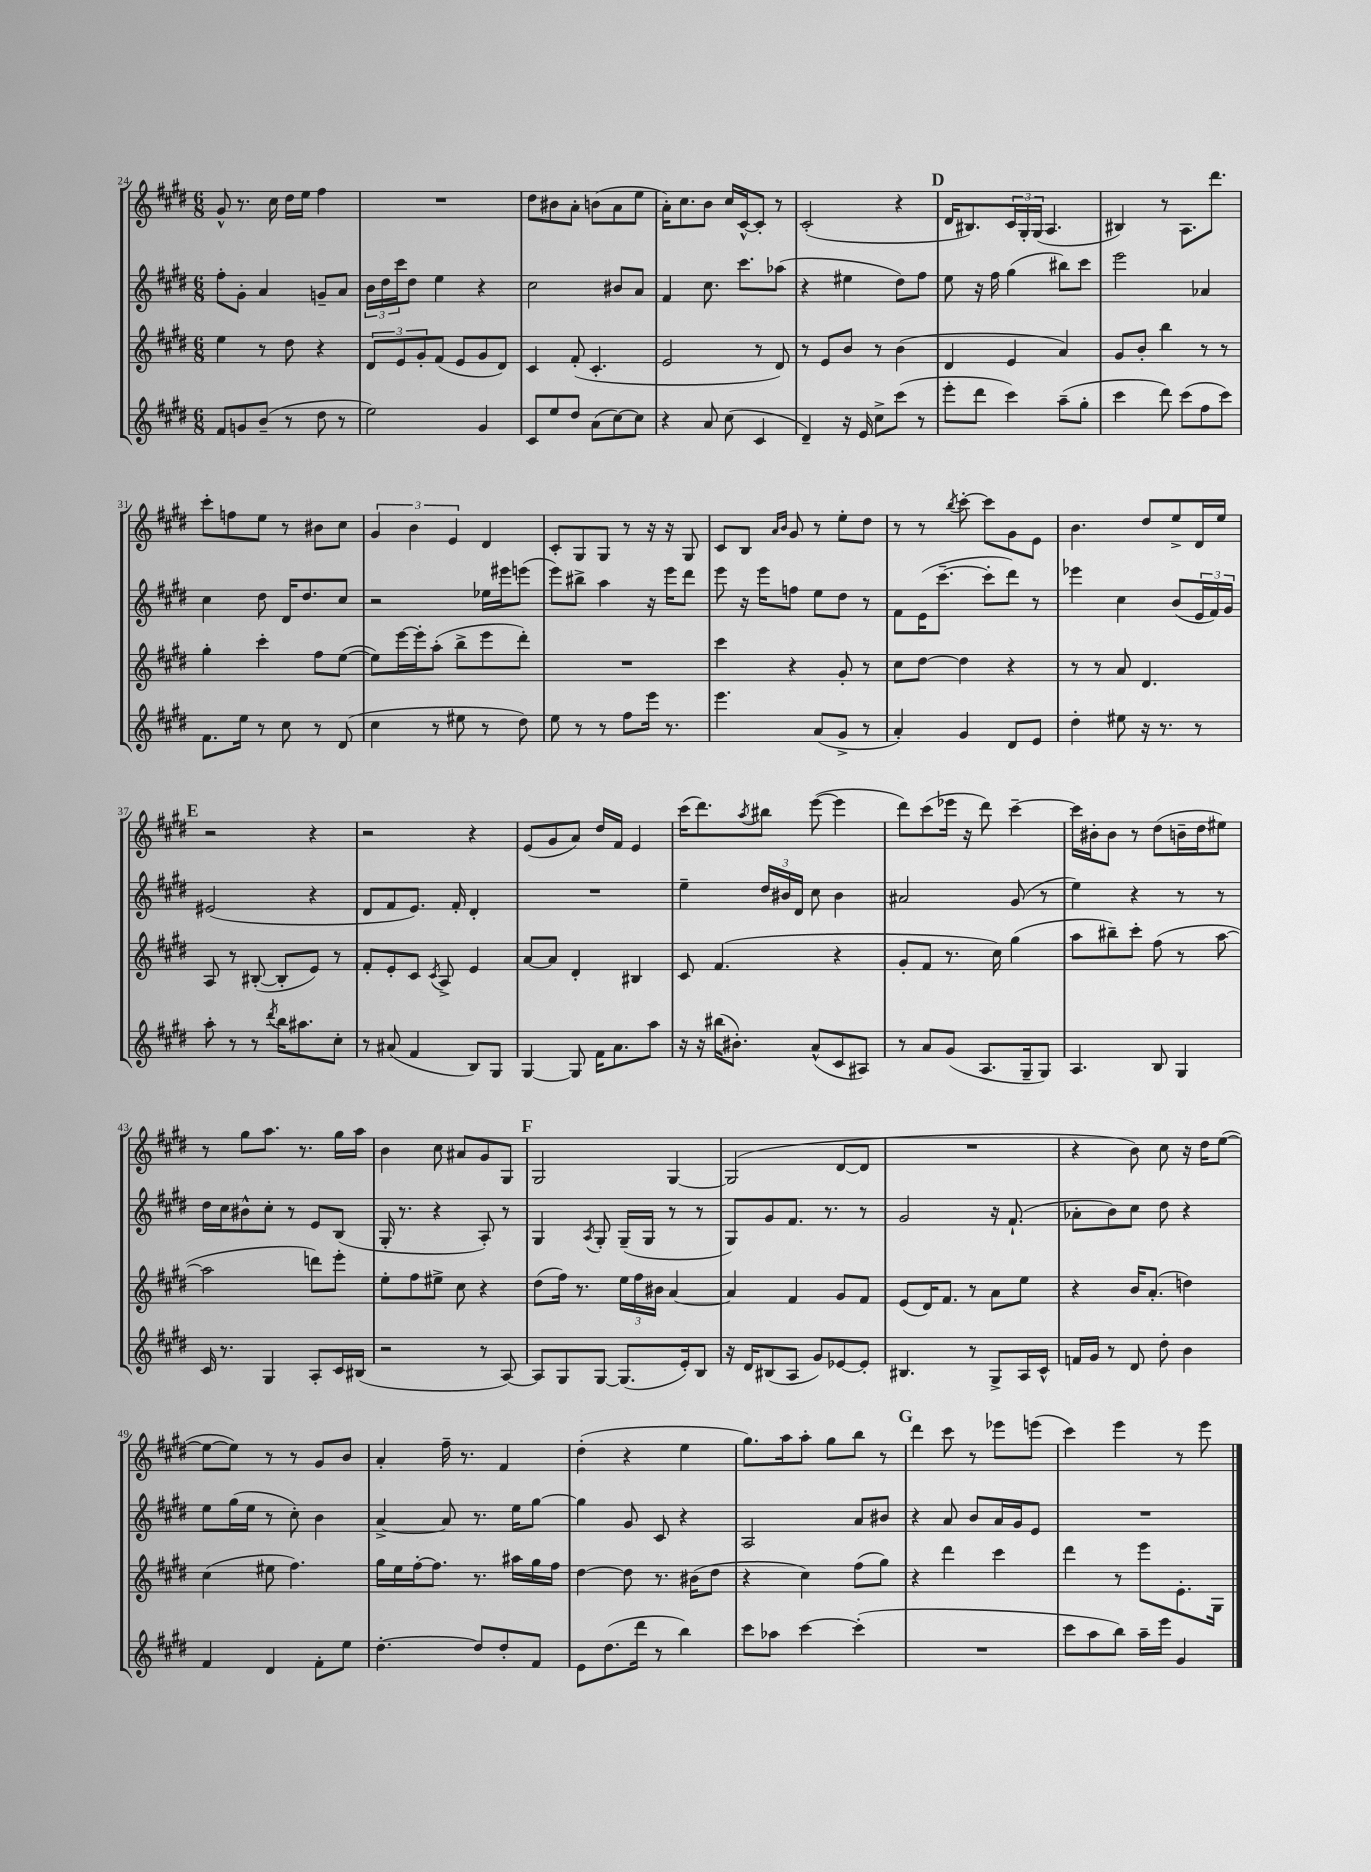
<<
\new StaffGroup <<
\new Staff = "s0" {
    \clef treble \key e \major \numericTimeSignature \time 6/8
    gis'8-^ r8. cis''16 dis''16 e''16 fis''4 |
    R2. |
    dis''8 bis'8 a'8-. b'8( a'8 e''8 |
    a'16-.) cis''8. b'8 cis''16 cis'16~-^ cis'8-. r8 |
    cis'2-.( r4 |
    \mark \markup { \bold "D" } dis'16 bis8.) \tuplet 3/2 { cis'16 gis16-. gis16( } a4. |
    bis4) r8 a8. dis'''8. |
    cis'''8-. f''8 e''8 r8 bis'8 cis''8 |
    \tuplet 3/2 { gis'4 b'4 e'4 } dis'4 |
    cis'8-. gis8 gis8 r8 r16 r16 gis8 |
    cis'8 b8 \grace { a'16 b'16 } gis'8 r8 e''8-. dis''8 |
    r8 r8 \acciaccatura { b''8 } cis'''8~-. cis'''8 gis'8 e'8 |
    b'4. dis''8 e''8-> dis'16 e''16 |
    \mark \markup { \bold "E" } r2 r4 |
    r2 r4 |
    e'8( gis'8 a'8) dis''16 fis'16 e'4 |
    cis'''16( dis'''8.) \acciaccatura { a''8 } bis''8 e'''8~( e'''4 |
    dis'''8) cis'''8( ees'''16 r16 dis'''8) cis'''4~-- |
    cis'''16 bis'16-. bis'8 r8 dis''8( b'16-- dis''16 eis''8) |
    r8 gis''8 a''8. r8. gis''16 a''16 |
    b'4 cis''8 ais'8 gis'8 gis8 |
    \mark \markup { \bold "F" } gis2 gis4~ |
    gis2( dis'8~ dis'8 |
    R2. |
    r4 b'8) cis''8 r16 dis''16 e''8~( |
    e''8~ e''8) r8 r8 gis'8 b'8 |
    a'4-. fis''16-- r8. fis'4 |
    dis''4-.( r4 e''4 |
    gis''8.) a''16 a''8-. gis''8 b''8 r8 |
    \mark \markup { \bold "G" } dis'''4 cis'''8 r8 ees'''8 e'''8( |
    cis'''4) e'''4 r8 e'''8 \bar "|." |
}
\new Staff = "s1" {
    \clef treble \key e \major \numericTimeSignature \time 6/8
    fis''8-. gis'8-. a'4 g'8-- a'8 |
    \tuplet 3/2 { b'16 dis''16 cis'''16 } dis''8 e''4 r4 |
    cis''2 bis'8 a'8 |
    fis'4 cis''8. cis'''8. aes''8( |
    r4 eis''4 dis''8) fis''8 |
    \mark \markup { \bold "D" } e''8 r16 fis''16 gis''4( bis''8) cis'''8 |
    e'''2 aes'4 |
    cis''4 dis''8 dis'16 dis''8. cis''8 |
    r2 ees''16 eis'''16 e'''8( |
    e'''8) bis''8-> a''4 r16 e'''16 dis'''8 |
    e'''8 r16 e'''16 f''8 e''8 dis''8 r8 |
    fis'8 e'16( cis'''8.~-- cis'''8-. dis'''8) r8 |
    ees'''4 cis''4 b'8( \tuplet 3/2 { e'16 fis'16) gis'16 } |
    \mark \markup { \bold "E" } eis'2( r4 |
    dis'8 fis'8 e'8.) fis'16-. dis'4-. |
    R2. |
    e''4-- \tuplet 3/2 { dis''16 bis'16 dis'16 } cis''8 bis'4 |
    ais'2 gis'8( r8 |
    e''4) r4 r8 r8 |
    dis''16 cis''16 bis'8-^ cis''8-. r8 e'8 b8( |
    gis16-. r8. r4 a8-.) r8 |
    \mark \markup { \bold "F" } gis4 \acciaccatura { a8 } gis8-. gis16--( gis16 r8 r8 |
    gis8) gis'8 fis'8. r8. r8 |
    gis'2 r16 fis'8.-!( |
    aes'8-. b'8) cis''8 dis''8 r4 |
    e''8 gis''16( e''16 r8 cis''8-.) b'4 |
    a'4~-> a'8 r8. e''16 gis''8~ |
    gis''4 gis'8 cis'8 r4 |
    a2 a'8 bis'8 |
    \mark \markup { \bold "G" } r4 a'8 b'8 a'16 gis'16 e'8 |
    R2. \bar "|." |
}
\new Staff = "s2" {
    \clef treble \key e \major \numericTimeSignature \time 6/8
    e''4 r8 dis''8 r4 |
    \tuplet 3/2 { dis'8 e'8 gis'8-. } fis'8( e'8 gis'8 dis'8) |
    cis'4 fis'8-.( cis'4.-. |
    e'2 r8 dis'8) |
    r8 e'8 b'8 r8 b'4( |
    \mark \markup { \bold "D" } dis'4 e'4 a'4) |
    gis'8 b'8-. b''4 r8 r8 |
    gis''4-. cis'''4-. fis''8 e''8~( |
    e''8) e'''16~ e'''16-. a''8-.( b''8-> e'''8 dis'''8-.) |
    R2. |
    cis'''4 r4 gis'8-. r8 |
    cis''8 dis''8~ dis''4 r4 |
    r8 r8 a'8 dis'4. |
    \mark \markup { \bold "E" } a8 r8 bis8~-.( bis8-. e'8) r8 |
    fis'8-. e'8-. cis'8 \acciaccatura { cis'8 } a8-> e'4 |
    a'8~ a'8 dis'4-. bis4 |
    cis'8 fis'4.( r4 |
    gis'8-. fis'8 r8. cis''16) gis''4( |
    a''8 bis''8--) cis'''8-. fis''8( r8 a''8~ |
    a''2 d'''8) e'''8-. |
    e''8-. fis''8 eis''8-> cis''8 r4 |
    \mark \markup { \bold "F" } dis''8( fis''16) r8. \tuplet 3/2 { e''16 fis''16 bis'16 } a'4~ |
    a'4 fis'4 gis'8 fis'8 |
    e'8( dis'16) fis'8. r8 a'8 e''8 |
    r4 b'16 a'8.-.( d''4) |
    cis''4( eis''8 fis''4.) |
    gis''16 e''16 fis''16~-. fis''8. r8. ais''16 gis''16 fis''16 |
    dis''4~ dis''8 r8. bis'16( dis''8 |
    r4 cis''4) fis''8( gis''8) |
    \mark \markup { \bold "G" } r4 dis'''4 cis'''4 |
    dis'''4 r8 e'''8 e'8.-. gis16 \bar "|." |
}
\new Staff = "s3" {
    \clef treble \key e \major \numericTimeSignature \time 6/8
    fis'8 g'8 b'8--( r8 dis''8 r8 |
    e''2) gis'4 |
    cis'8 e''8 dis''8 a'8( cis''8~) cis''8 |
    r4 a'8 cis''8( cis'4 |
    dis'4--) r16 e'16 cis''8-> cis'''8( r8 |
    \mark \markup { \bold "D" } e'''8-. dis'''8 cis'''4) a''8--( gis''8-. |
    cis'''4 dis'''8) cis'''8( fis''8 cis'''8) |
    fis'8. e''16 r8 cis''8 r8 dis'8( |
    cis''4 r8 eis''8 r8 dis''8) |
    e''8 r8 r8 fis''8 e'''16 r8. |
    e'''4. a'8( gis'8-> r8 |
    a'4-.) gis'4 dis'8 e'8 |
    dis''4-. eis''8 r16 r8. r8 |
    \mark \markup { \bold "E" } a''8-. r8 r8 \acciaccatura { dis'''8 } b''16 ais''8. cis''8-. |
    r8 ais'8( fis'4 b8) gis8 |
    gis4~ gis8 fis'16 a'8. a''8 |
    r16 r16 bis''16( bis'8.-.) a'8-^( cis'8 ais8) |
    r8 a'8 gis'8( a8. gis16-- gis8) |
    a4. b8 gis4 |
    cis'16 r8. gis4 a8-. cis'16 bis16( |
    r2 r8 a8~) |
    \mark \markup { \bold "F" } a8 gis8 gis8~ gis8.( e'16-.) b8 |
    r16 dis'16 bis8( a8 gis'8) ees'8~ ees'8-. |
    bis4. r8 gis8-> a16 cis'16-^ |
    f'16 gis'16 r8 dis'8 dis''8-. b'4 |
    fis'4 dis'4 fis'8-. e''8 |
    dis''4.~-. dis''8 dis''8-. fis'8 |
    e'8 dis''8.( dis'''16 r8 b''4) |
    cis'''8 aes''8 cis'''4~ cis'''4-.( |
    \mark \markup { \bold "G" } R2. |
    cis'''8 a''8 b''8) a''16-- e'''16 gis'4 \bar "|." |
}
>>
>>
\layout { \context { \Score currentBarNumber = #24 } }
